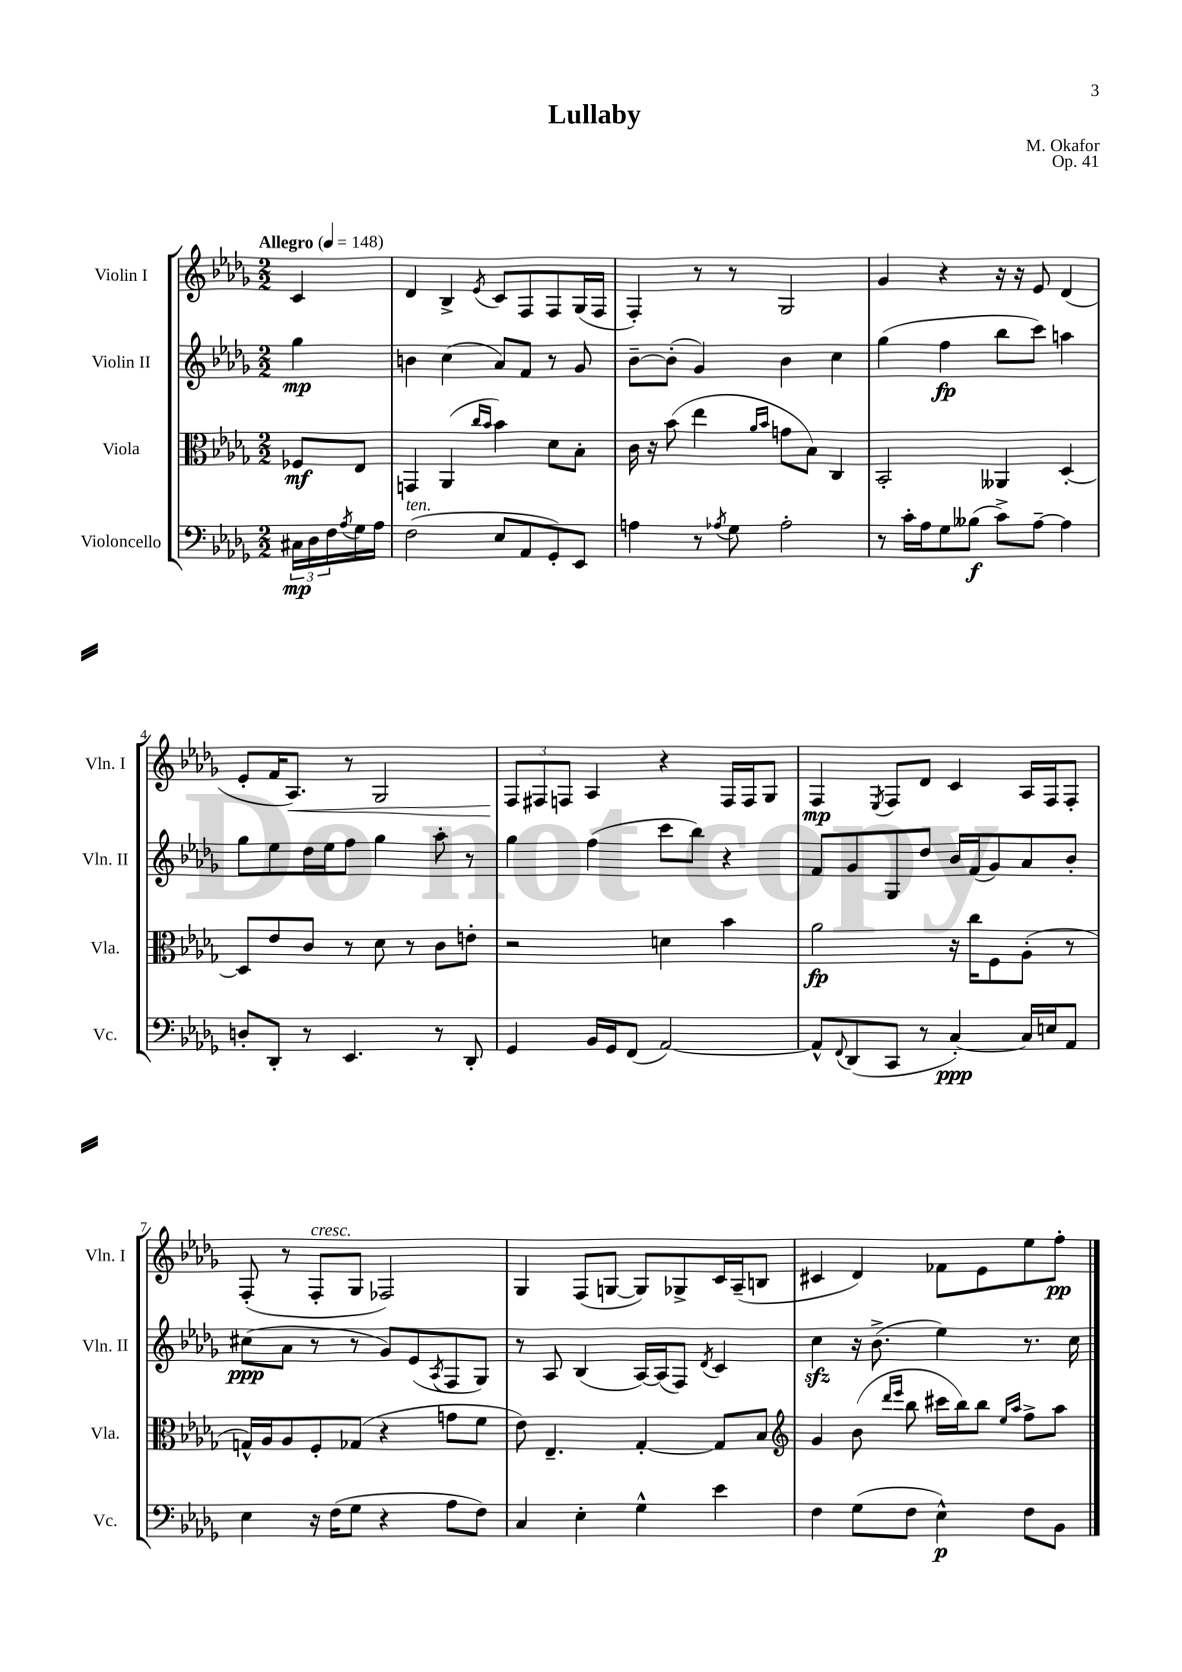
\header { title = "Lullaby" composer = "M. Okafor" opus = "Op. 41" }
<<
\new StaffGroup <<
\new Staff = "s0" \with { instrumentName = "Violin I" shortInstrumentName = "Vln. I" } {
    \clef treble \key des \major \numericTimeSignature \time 2/2 \partial 4 \tempo "Allegro" 4 = 148
    c'4 |
    des'4 bes4-> \acciaccatura { ees'8 } c'8 f8 f8 ges16( f16 |
    f4-.) r8 r8 ges2 |
    ges'4 r4 r16 r16 ees'8 des'4( |
    ees'8-. f'16 aes8.\<) r8 ges2 |
    \tuplet 3/2 { f8\! fis8 f8 } aes4 r4 f16 f16 ges8 |
    f4\mp \acciaccatura { ees8 } f8 des'8 c'4 aes16 f16 f8-. |
    f8-.( r8 f8-.^\markup { \italic "cresc." } ges8 fes2) |
    ges4 f8( g8~ g8) ges8-> c'16 aes16--( b8 |
    cis'4 des'4) fes'8 ees'8 ees''8 f''8-.\pp \bar "|." |
}
\new Staff = "s1" \with { instrumentName = "Violin II" shortInstrumentName = "Vln. II" } {
    \clef treble \key des \major \numericTimeSignature \time 2/2 \partial 4
    ges''4\mp |
    b'4 c''4( aes'8) f'8 r8 ges'8 |
    bes'8~-- bes'8-.( ges'4) bes'4 c''4 |
    ges''4( f''4\fp bes''8 c'''8) a''4 |
    ges''8 ees''8 des''16 ees''16 f''8 ges''4 aes''8-. r8 |
    ges''4 f''4( c'''8 bes''8) r4 |
    f'8 ges'8 ges8 des''8 bes'16 f'16( ges'8) aes'8 bes'8-. |
    cis''8\ppp( aes'8 r8 r8 ges'8) ees'8( \acciaccatura { aes8 } f8 ges8) |
    r8 aes8 bes4( aes16~) aes16( f8) \acciaccatura { des'8 } c'4 |
    c''4\sfz r16 bes'8.->( ees''4) r8. c''16 \bar "|." |
}
\new Staff = "s2" \with { instrumentName = "Viola" shortInstrumentName = "Vla." } {
    \clef alto \key des \major \numericTimeSignature \time 2/2 \partial 4
    fes8\mf ees8 |
    g,4 aes,4( \grace { c''16 bes'16 } bes'4) des'8 bes8-. |
    c'16 r16 bes'8( ees''4 \grace { aes'16 bes'16 } g'8 bes8) c4 |
    bes,2-. aeses,4 des4~-. |
    des8 ees'8 c'8 r8 des'8 r8 c'8 e'8-. |
    r2 d'4 bes'4 |
    aes'2\fp r16 c''16 f8 aes8-.( r8 |
    g16-^) aes16 aes8 f8-. ges8( r4 g'8 f'8 |
    ees'8) ees4.-- ges4~-. ges8 bes8 |
    \clef treble ges'4 bes'8( \grace { des'''16 ees'''16 } bes''8 cis'''16 bes''16) bes''8 \grace { ees''16 aes''16 } f''8-> aes''8 \bar "|." |
}
\new Staff = "s3" \with { instrumentName = "Violoncello" shortInstrumentName = "Vc." } {
    \clef bass \key des \major \numericTimeSignature \time 2/2 \partial 4
    \tuplet 3/2 { cis16\mp des16 f16 } \acciaccatura { aes8 } ges16 aes16 |
    f2^\markup { \italic "ten." }( ees8 aes,8 ges,8-.) ees,8 |
    a4 r8 \acciaccatura { aes8 } ges8 aes2-. |
    r8 c'16-. aes16 ges8 beses8\f( c'8->) aes8~-- aes4 |
    d8-. des,8-. r8 ees,4. r8 des,8-. |
    ges,4 bes,16 ges,16 f,8( aes,2~) |
    aes,8-^ \appoggiatura { f,8 } des,8( c,8 r8 c4~-.\ppp) c16 e16 aes,8 |
    ees4 r16 f16( ges8 r4 aes8 f8) |
    c4 ees4-. ges4-^ ees'4 |
    f4 ges8( f8 ees4-^\p) f8 bes,8 \bar "|." |
}
>>
>>
